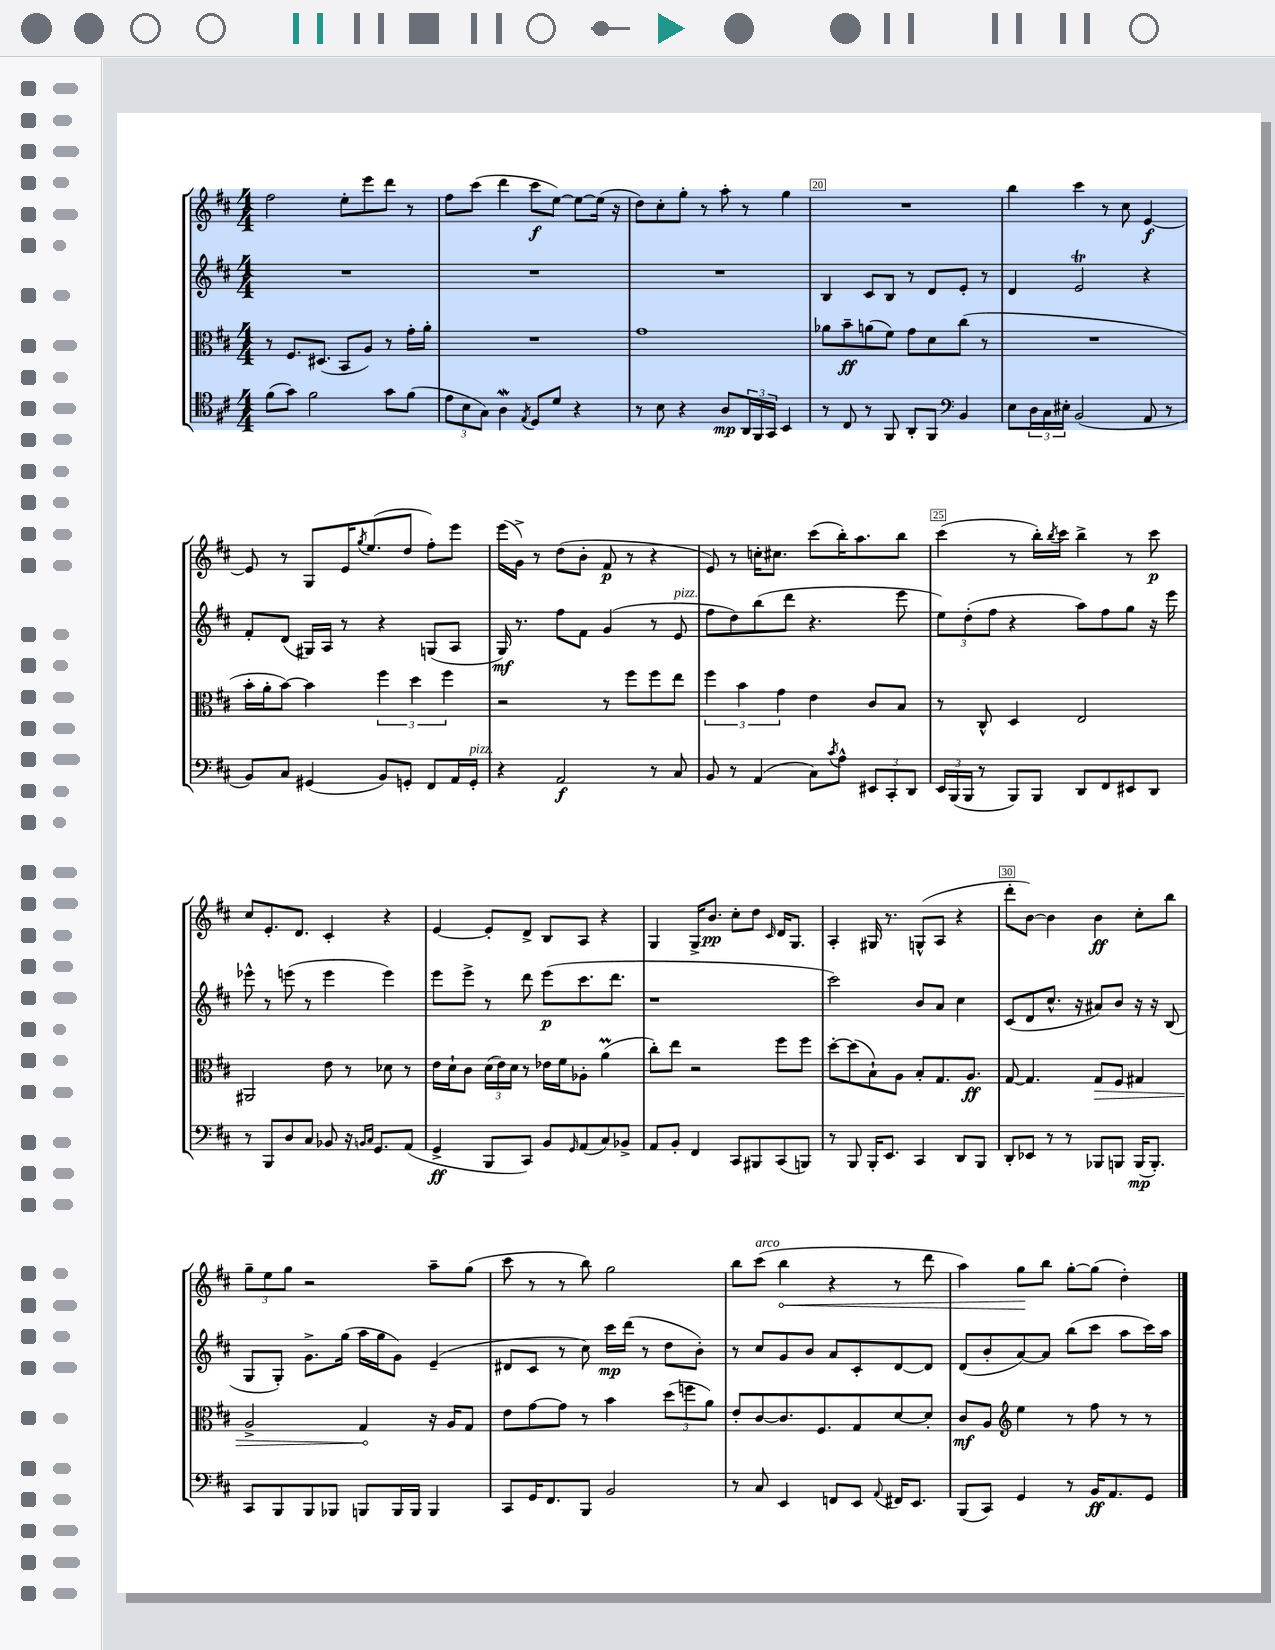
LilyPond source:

<<
\new StaffGroup <<
\new Staff = "s0" {
    \clef treble \key d \major \numericTimeSignature \time 4/4
    fis''2 e''8-. e'''8 d'''8 r8 |
    fis''8 cis'''8( d'''4 cis'''8\f e''8~) e''8~ e''16( r16 |
    d''8) cis''8-. g''8-. r8 a''8-. r8 g''4 |
    R1 |
    b''4 cis'''4 r8 cis''8 e'4~\f |
    e'8 r8 g8 e'16 \acciaccatura { g''8 } e''8.( d''8 fis''8-.) e'''8 |
    e'''16( g'16->) r8 d''8( b'8-. fis'8\p r8 r4 |
    e'8) r8 c''16-. cis''8. cis'''8( b''16-.) a''8. b''8 |
    cis'''4( r8 b''16-.) \acciaccatura { b''8 } cis'''16 b''4-> r8 cis'''8\p |
    cis''8 e'8.-. d'8. cis'4-. r4 |
    e'4~ e'8-. d'8-> b8 a8 r4 |
    g4 g16-> b'8.\pp cis''8-. d''8 \grace { cis'16 } d'16 g8. |
    a4-. gis16 r8. g8-^( a8 r4 |
    d'''8-. b'8~) b'4 b'4\ff cis''8-. b''8 |
    \tuplet 3/2 { g''8-- e''8 g''8 } r2 a''8-- g''8( |
    cis'''8 r8 r8 b''8) g''2 |
    b''8 cis'''8^\markup { \italic "arco" }( \once \override Hairpin.circled-tip = ##t b''4\< r4 r8 d'''8 |
    a''4) g''8\! b''8 g''8~-. g''8( d''4-.) \bar "|." |
}
\new Staff = "s1" {
    \clef treble \key d \major \numericTimeSignature \time 4/4
    R1 |
    R1 |
    R1 |
    b4 cis'8 b8 r8 d'8 e'8-. r8 |
    d'4 e'2\trill r4 |
    fis'8-. d'8( gis16) a16 r8 r4 g8( a8 |
    g16\mf) r8. fis''8 fis'8 g'4( r8 e'8^\markup { \italic "pizz." } |
    fis''8 d''8) b''8( d'''8 r4. e'''8 |
    \tuplet 3/2 { e''8) d''8-.( fis''8 } r4 a''8) fis''8 g''8 r16 e'''16 |
    ees'''8-^ r8 e'''8( r8 e'''4 e'''4) |
    e'''8 e'''8-> r8 d'''8 e'''8\p( cis'''8. d'''8. |
    r1 |
    cis'''2) b'8 a'8 cis''4 |
    cis'8( d'8 cis''8.-^ r16 ais'8) b'8 r16 r16 b8( |
    g8 g8-.) g'8.-> g''16( a''16 g''16 g'8) e'4--( |
    dis'8 cis'8 r8 cis''8) cis'''16\mp d'''16( r8 d''8 b'8-.) |
    r8 cis''8 g'8 b'8 a'8 cis'8-. d'8~ d'8 |
    d'8( b'8-. a'8~) a'8 b''8( cis'''8 a''8 cis'''16) a''16 \bar "|." |
}
\new Staff = "s2" {
    \clef alto \key d \major \numericTimeSignature \time 4/4
    r8 fis8. dis8.( b,8 a8) r8 g'16-. a'16-. |
    R1 |
    g'1 |
    aes'8 b'8--\ff a'8( fis'8) g'8 d'8 cis''8( r8 |
    R1 |
    b'16-. a'16-. b'8~) b'4 \tuplet 3/2 { fis''4 d''4 fis''4 } |
    r2 r8 fis''8 fis''8 e''8 |
    \tuplet 3/2 { fis''4 b'4 g'4 } e'4 cis'8 b8 |
    r8 cis8-^ d4 e2 |
    ais,2 e'8 r8 des'8 r8 |
    e'16 d'16-! cis'8 \tuplet 3/2 { d'16( e'16) d'16 } r8 ees'16 fis'16 aes8-. a'4\prall( |
    cis''8-.) e''8 r2 fis''8 fis''8 |
    d''8~-. d''8( b8-!) a8 b8-. g8. a8.\ff |
    g8~ g4. \once \override Hairpin.circled-tip = ##t g8\> fis8 gis4 |
    a2-> g4\! r16 a16 g8 |
    e'8 g'8~ g'8 r8 b'4 \tuplet 3/2 { d''8( f''8 a'8) } |
    e'8-. cis'8~ cis'8. fis8. g8 d'8~ d'8-. |
    cis'8\mf a8 \clef treble e''4 r8 fis''8 r8 r8 \bar "|." |
}
\new Staff = "s3" {
    \clef tenor \key d \major \numericTimeSignature \time 4/4
    fis'8( g'8) fis'2 g'8 fis'8( |
    \tuplet 3/2 { e'8 b8 g8) } a4\mordent \acciaccatura { e8 } d8 d'8 r4 |
    r8 b8 r4 a8\mp \tuplet 3/2 { a,16 fis,16 g,16 } b,4 |
    r8 cis8 r8 fis,8 a,8-. fis,8 \clef bass b,4 |
    e8 \tuplet 3/2 { d16 cis16 eis16-. } b,2( a,8 r8 |
    b,8) cis8 gis,4( b,8) g,8-. fis,8 a,16 g,16-.^\markup { \italic "pizz." } |
    r4 a,2\f r8 cis8 |
    b,8 r8 a,4( cis8) \acciaccatura { cis'8 } a8-^ \tuplet 3/2 { eis,8 cis,8-. d,8 } |
    \tuplet 3/2 { e,16 b,,16( b,,16 } r8 b,,8) b,,8 d,8 fis,8 eis,8 d,8 |
    r8 b,,8 d8 cis8 bes,8 r16 \grace { b,16 cis16 } g,8. a,8( |
    g,4->\ff b,,8 cis,8) b,8 \grace { g,16 } a,8( cis8) bes,8-> |
    a,8 b,8-. fis,4 cis,8 bis,,8 cis,8( b,,8) |
    r8 b,,8 b,,16-. e,8. cis,4 d,8 b,,8 |
    d,8-. ees,8 r8 r8 bes,,8 b,,8 b,,16\mp( b,,8.-.) |
    cis,8 b,,8 b,,8 bes,,8 b,,8 b,,16 b,,16 b,,4 |
    cis,8 g,16 fis,8. b,,8 b,2 |
    r8 cis8 e,4 f,8 e,8 \appoggiatura { a,8 } fis,16 e,8. |
    b,,8( cis,8) g,4 r8 b,16\ff a,8. g,8 \bar "|." |
}
>>
>>
\layout { \context { \Score currentBarNumber = #17 \override BarNumber.break-visibility = ##(#f #t #t) barNumberVisibility = #(every-nth-bar-number-visible 5) \override BarNumber.stencil = #(make-stencil-boxer 0.1 0.3 ly:text-interface::print) } }
